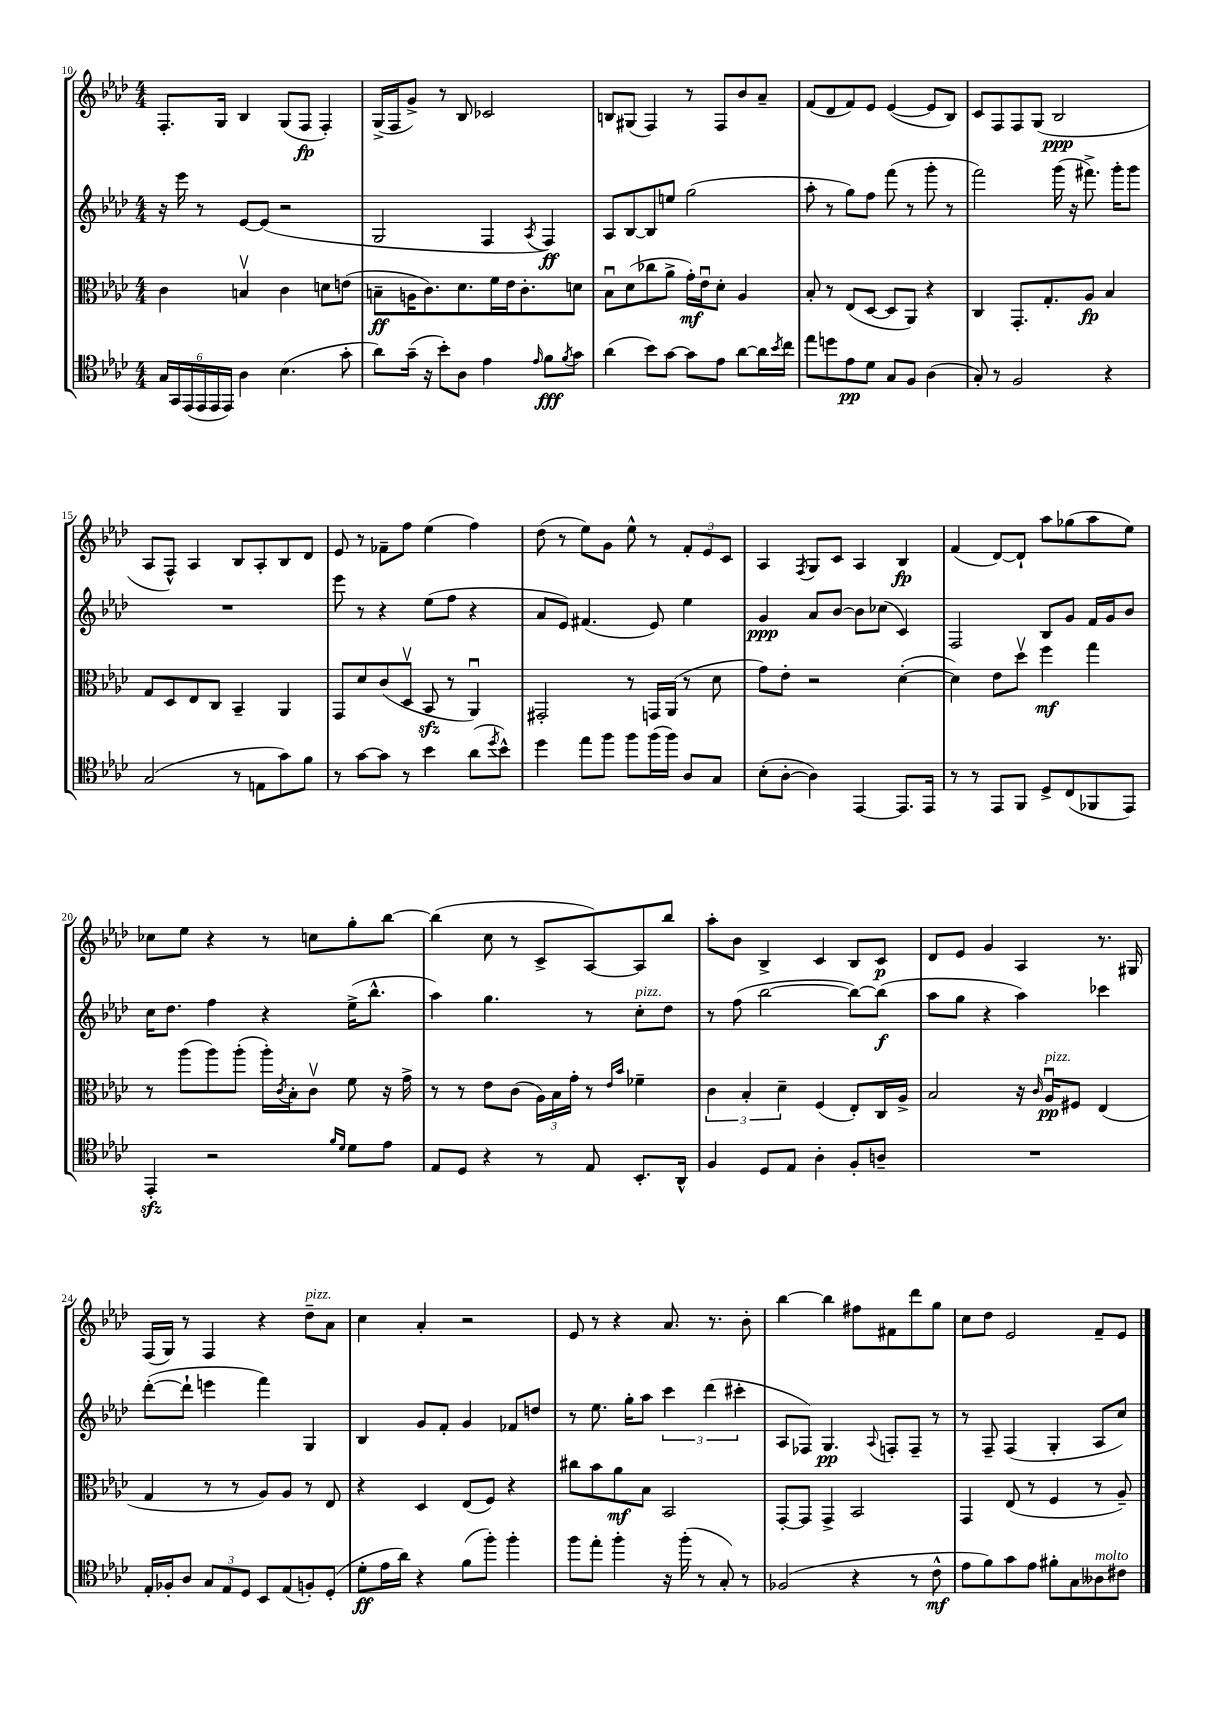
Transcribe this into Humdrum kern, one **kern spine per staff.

**kern	**dynam	**kern	**dynam	**kern	**dynam	**kern	**dynam
*part4	*part4	*part3	*part3	*part2	*part2	*part1	*part1
*staff4	*staff4	*staff3	*staff3	*staff2	*staff2	*staff1	*staff1
*clefC4	*	*clefC3	*	*clefG2	*	*clefG2	*
*k[b-e-a-d-]	*	*k[b-e-a-d-]	*	*k[b-e-a-d-]	*	*k[b-e-a-d-]	*
*M4/4	*	*M4/4	*	*M4/4	*	*M4/4	*
=10	=10	=10	=10	=10	=10	=10	=10
24G/LL	.	4c\	.	16r	.	8.F'/L	.
24GG/	.	.	.	.	.	.	.
.	.	.	.	16eee-\	.	.	.
(24EE-/	.	.	.	.	.	.	.
24EE-/	.	.	.	8r	.	.	.
24EE-/	.	.	.	.	.	.	.
.	.	.	.	.	.	16G/Jk	.
24EE-/JJ)	.	.	.	.	.	.	.
4A-\	.	4Bnv/	.	[8e-/L	.	4B-/	.
.	.	.	.	(8e-/J]	.	.	.
(4.B-\	.	4c\	.	2r	.	(8G/L	.
.	.	.	.	.	.	8F/J	fp
.	.	8dn\L	.	.	.	4F'/)	.
8g'\	.	(8en\J	.	.	.	.	.
=11	=11	=11	=11	=11	=11	=11	=11
8a-\L)	.	8Bn~\L	ff	2G/	.	(16G^/LL	.
.	.	.	.	.	.	16F/J	.
(16g~\Jk	.	16An\K	.	.	.	8g^/J)	.
16r	.	8.c\)	.	.	.	.	.
8b-'\L)	.	.	.	.	.	8r	.
8A-\J	.	8.d-\	.	.	.	8B-/	.
4e-\	.	.	.	4F/	.	2c-X/	.
.	.	16f\L	.	.	.	.	.
.	.	16e-\J	.	.	.	.	.
.	.	8.c'\	.	.	.	.	.
16qqe-/	.	.	.	8qA-/	.	.	.
8f\L	fff	.	.	4F/)	ff	.	.
8qf/	.	.	.	.	.	.	.
8g\J	.	8dn\J	.	.	.	.	.
=12	=12	=12	=12	=12	=12	=12	=12
(4a-\	.	8B-u\L	.	8A-/L	.	8Bn/L	.
.	.	(8d-\	.	[8B-/	.	(8G#X/J	.
8b-\L)	.	8cc-X\	.	8B-/]	.	4F/)	.
[8g\J	.	8a-^\J	.	8een/J	.	.	.
8g\L]	.	16g'\LL)	mf	(2gg\	.	8r	.
.	.	16e-u\J	.	.	.	.	.
8e-\J	.	8d-'\J	.	.	.	8F/L	.
[8a-\L	.	4A-/	.	.	.	8b-/	.
16a-\L]	.	.	.	.	.	8a-~/J	.
8qb-/	.	.	.	.	.	.	.
16cc\JJ	.	.	.	.	.	.	.
=13	=13	=13	=13	=13	=13	=13	=13
8ee-\L	.	8B-'/	.	8aa-'\	.	(8f/L	.
8ddn\	.	8r	.	8r	.	8d-/	.
8e-\	pp	(8E-/L	.	8gg\L)	.	8f/)	.
8d-\J	.	[8D-/J	.	8ff\J	.	8e-/J	.
8G/L	.	8D-/L]	.	(8fff\	.	([4e-/	.
8F/J	.	8AA-/J)	.	8r	.	.	.
(4A-\	.	4r	.	8ggg'\	.	8e-/L]	.
.	.	.	.	8r	.	8B-/J)	.
=14	=14	=14	=14	=14	=14	=14	=14
8G'/)	.	4C/	.	2fff\)	.	8c/L	.
8r	.	.	.	.	.	8F/	.
2F/	.	8.GG'/L	.	.	.	8F/	.
.	.	.	.	.	.	(8G/J	.
.	.	8.G'/	.	.	.	.	.
.	.	.	.	(16ggg\	.	2B-/	ppp
.	.	.	.	16r	.	.	.
.	.	8A-/J	fp	8.fff#X^\)	.	.	.
4r	.	4B-/	.	.	.	.	.
.	.	.	.	16ggg'\KL	.	.	.
.	.	.	.	8ggg\J	.	.	.
!!LO:LB:g=z
=15	=15	=15	=15	=15	=15	=15	=15
(2G/	.	8G/L	.	1r	.	8A-/L	.
.	.	8D-/	.	.	.	8F^^/J)	.
.	.	8E-/	.	.	.	4A-/	.
.	.	8C/J	.	.	.	.	.
8r	.	4BB-~/	.	.	.	8B-/L	.
8En\L	.	.	.	.	.	8A-'/	.
8g\)	.	4AA-/	.	.	.	8B-/	.
8f\J	.	.	.	.	.	8d-/J	.
=16	=16	=16	=16	=16	=16	=16	=16
8r	.	8GG/L	.	8eee-\	.	8e-/	.
[8g\L	.	8d-/	.	8r	.	8r	.
8g\J]	.	(8c/	.	4r	.	8f-X~\L	.
8r	.	8D-v/J	.	.	.	8ff\J	.
4b-\	.	8BB-zz/	.	(8ee-\L	.	(4ee-\	.
.	.	8r	.	8ff\J	.	.	.
(8a-\L	.	4AA-u/)	.	4r	.	4ff\)	.
8qdd-/	.	.	.	.	.	.	.
8b-^^\J)	.	.	.	.	.	.	.
=17	=17	=17	=17	=17	=17	=17	=17
4dd-\	.	2GG#X'/	.	8a-/L	.	(8dd-\	.
.	.	.	.	8e-/J)	.	8r	.
8ee-\L	.	.	.	(4.f#X/	.	8ee-\L)	.
8ff\J	.	.	.	.	.	8g\J	.
8ff\L	.	8r	.	.	.	8ee-^^\	.
(16ff\L	.	16GGn/LL	.	8e-/)	.	8r	.
16ff\JJ)	.	(16AA-/JJ	.	.	.	.	.
8A-/L	.	8r	.	4ee-\	.	12f'/L	.
.	.	.	.	.	.	12e-/	.
8G/J	.	8d-\	.	.	.	.	.
.	.	.	.	.	.	12c/J	.
=18	=18	=18	=18	=18	=18	=18	=18
(8B-'\L	.	8g\L)	.	4g/	ppp	4A-/	.
[8A-'\J	.	8e-'\J	.	.	.	.	.
.	.	.	.	.	.	8qF/	.
4A-\])	.	2r	.	8a-/L	.	8G/L	.
.	.	.	.	[8b-/J	.	8c/J	.
[4EE-/	.	.	.	8b-\L]	.	4A-/	.
.	.	.	.	(8cc-X\J	.	.	.
8.EE-/L]	.	([4d-'\	.	4c/)	.	4B-/	fp
16EE-/Jk	.	.	.	.	.	.	.
=19	=19	=19	=19	=19	=19	=19	=19
8r	.	4d-\])	.	2F/	.	(4f/	.
8r	.	.	.	.	.	.	.
8EE-/L	.	8e-\L	.	.	.	[8d-/L)	.
8FF/J	.	8dd-v\J	.	.	.	8d-`/J]	.
8D-^/L	.	4ff\	mf	8B-/L	.	8aa-\L	.
(8C/	.	.	.	8g/J	.	(8gg-X\	.
8FF-X/	.	4gg\	.	16f/LL	.	8aa-\	.
.	.	.	.	16g/J	.	.	.
8EE-/J)	.	.	.	8b-/J	.	8ee-\J)	.
!!LO:LB:g=z
=20	=20	=20	=20	=20	=20	=20	=20
4EE-zz'/	.	8r	.	16cc\KL	.	8cc-X\L	.
.	.	.	.	8.dd-\J	.	.	.
.	.	(8aa-\L	.	.	.	8ee-\J	.
2r	.	8aa-\)	.	4ff\	.	4r	.
.	.	(8aa-'\J	.	.	.	.	.
.	.	16aa-'\LL)	.	4r	.	8r	.
.	.	8qc/	.	.	.	.	.
.	.	16B-'\J	.	.	.	.	.
.	.	8cv\J	.	.	.	8ccn\L	.
16qqf/LL	.	.	.	.	.	.	.
16qqd-/JJ	.	.	.	.	.	.	.
8d-\L	.	8f\	.	(16ee-^\KL	.	8gg'\	.
.	.	.	.	8.bb-^^\J	.	.	.
8e-\J	.	16r	.	.	.	[8bb-\J	.
.	.	16g^\	.	.	.	.	.
=21	=21	=21	=21	=21	=21	=21	=21
8E-/L	.	8r	.	4aa-\)	.	(4bb-\]	.
8D-/J	.	8r	.	.	.	.	.
4r	.	8e-\L	.	4.gg\	.	8cc\	.
.	.	(8c\J	.	.	.	8r	.
8r	.	24A-\LL)	.	.	.	8c^/L	.
.	.	24B-\	.	.	.	.	.
.	.	24g'\JJ	.	.	.	.	.
8E-/	.	8r	.	8r	.	[8A-/)	.
.	.	16qqe-/LL	.	.	.	.	.
.	.	16qqb-/JJ	.	.	.	.	.
!	!	!	!	!LO:TX:a:i:t=pizz.	!	!	!
8.BB-'/L	.	4f-X~\	.	8cc'\L	.	8A-/]	.
.	.	.	.	8dd-\J	.	8bb-/J	.
16AA-^^/Jk	.	.	.	.	.	.	.
=22	=22	=22	=22	=22	=22	=22	=22
4F/	.	6c\	.	8r	.	8aa-'\L	.
.	.	.	.	(8ff\	.	8b-\J	.
.	.	6B-'/	.	.	.	.	.
8D-/L	.	.	.	[2bb-\	.	4B-^/	.
.	.	6d-~\	.	.	.	.	.
8E-/J	.	.	.	.	.	.	.
4A-'\	.	(4F/	.	.	.	4c/	.
8F'/L	.	8E-'/L)	.	8bb-\L_)	.	8B-/L	.
8An~/J	.	16C/L	.	(8bb-\J]	f	8c/J	p
.	.	16A-^/JJ	.	.	.	.	.
=23	=23	=23	=23	=23	=23	=23	=23
1r	.	2B-/	.	8aa-\L	.	8d-/L	.
.	.	.	.	8gg\J	.	8e-/J	.
.	.	.	.	4r	.	4g/	.
.	.	16r	.	4aa-\)	.	4A-/	.
.	.	16qqc/	.	.	.	.	.
!	!	!LO:TX:a:i:t=pizz.	!	!	!	!	!
.	.	16A-u/KL	pp	.	.	.	.
.	.	8F#X/J	.	.	.	.	.
.	.	(4E-/	.	4ccc-X\	.	8.r	.
.	.	.	.	.	.	16G#X/	.
!!LO:LB:g=z
=24	=24	=24	=24	=24	=24	=24	=24
16E-'/LL	.	4G/	.	([8ddd-'\L	.	(16F/LL	.
16F-X'/J	.	.	.	.	.	16G/JJ)	.
8A-/J	.	.	.	8ddd-`\J]	.	8r	.
12G/L	.	8r	.	4eeen\	.	4F/	.
12E-/	.	.	.	.	.	.	.
.	.	8r	.	.	.	.	.
12D-/J	.	.	.	.	.	.	.
8BB-/L	.	8A-/L)	.	4fff\)	.	4r	.
(8E-/	.	8A-/J	.	.	.	.	.
!	!	!	!	!	!	!LO:TX:a:i:t=pizz.	!
8Fn'/)	.	8r	.	4G/	.	8dd-~\L	.
(8D-'/J	.	8E-/	.	.	.	8a-\J	.
=25	=25	=25	=25	=25	=25	=25	=25
8d-'\L	ff	4r	.	4B-/	.	4cc\	.
16e-\L	.	.	.	.	.	.	.
16a-\JJ)	.	.	.	.	.	.	.
4r	.	4D-/	.	8g/L	.	4a-'/	.
.	.	.	.	8f'/J	.	.	.
(8f\L	.	(8E-/L	.	4g/	.	2r	.
8ff'\J)	.	8F/J)	.	.	.	.	.
4ff'\	.	4r	.	8f-X/L	.	.	.
.	.	.	.	8ddn/J	.	.	.
=26	=26	=26	=26	=26	=26	=26	=26
8ff\L	.	8cc#X\L	.	8r	.	8e-/	.
8ee-'\J	.	8b-\	.	8.ee-\	.	8r	.
4ff'\	.	8a-\	mf	.	.	4r	.
.	.	.	.	16gg'\KL	.	.	.
.	.	8B-\J	.	8aa-\J	.	.	.
16r	.	2BB-/	.	6ccc\	.	8.a-/	.
(16ff'\	.	.	.	.	.	.	.
8r	.	.	.	.	.	.	.
.	.	.	.	(6ddd-\	.	.	.
.	.	.	.	.	.	8.r	.
8G'/)	.	.	.	.	.	.	.
.	.	.	.	6ccc#X'\	.	.	.
8r	.	.	.	.	.	8b-'\	.
=27	=27	=27	=27	=27	=27	=27	=27
(2F-X/	.	[8GG'/L	.	8A-/L	.	[4bb-\	.
.	.	8GG/J]	.	8F-X/J)	.	.	.
.	.	4GG^/	.	4.G/	pp	4bb-\]	.
4r	.	2BB-/	.	.	.	8ff#X\L	.
.	.	.	.	8qqA-/	.	.	.
.	.	.	.	8Fn'/L	.	8f#X\	.
8r	.	.	.	8F~/J	.	8ddd-\	.
8c^^\	mf	.	.	8r	.	8gg\J	.
=28	=28	=28	=28	=28	=28	=28	=28
8e-\L	.	4GG/	.	8r	.	8cc\L	.
8f\)	.	.	.	8F~/	.	8dd-\J	.
8g\	.	(8E-/	.	(4F/	.	2e-/	.
8e-\J	.	8r	.	.	.	.	.
8f#X'\L	.	4F/	.	4G'/	.	.	.
8G\	.	.	.	.	.	.	.
!LO:TX:a:i:t=molto	!	!	!	!	!	!	!
8A--X\	.	8r	.	8A-/L	.	8f~/L	.
8c#X\J	.	8A-~/)	.	8cc/J)	.	8e-/J	.
==	==	==	==	==	==	==	==
*-	*-	*-	*-	*-	*-	*-	*-
